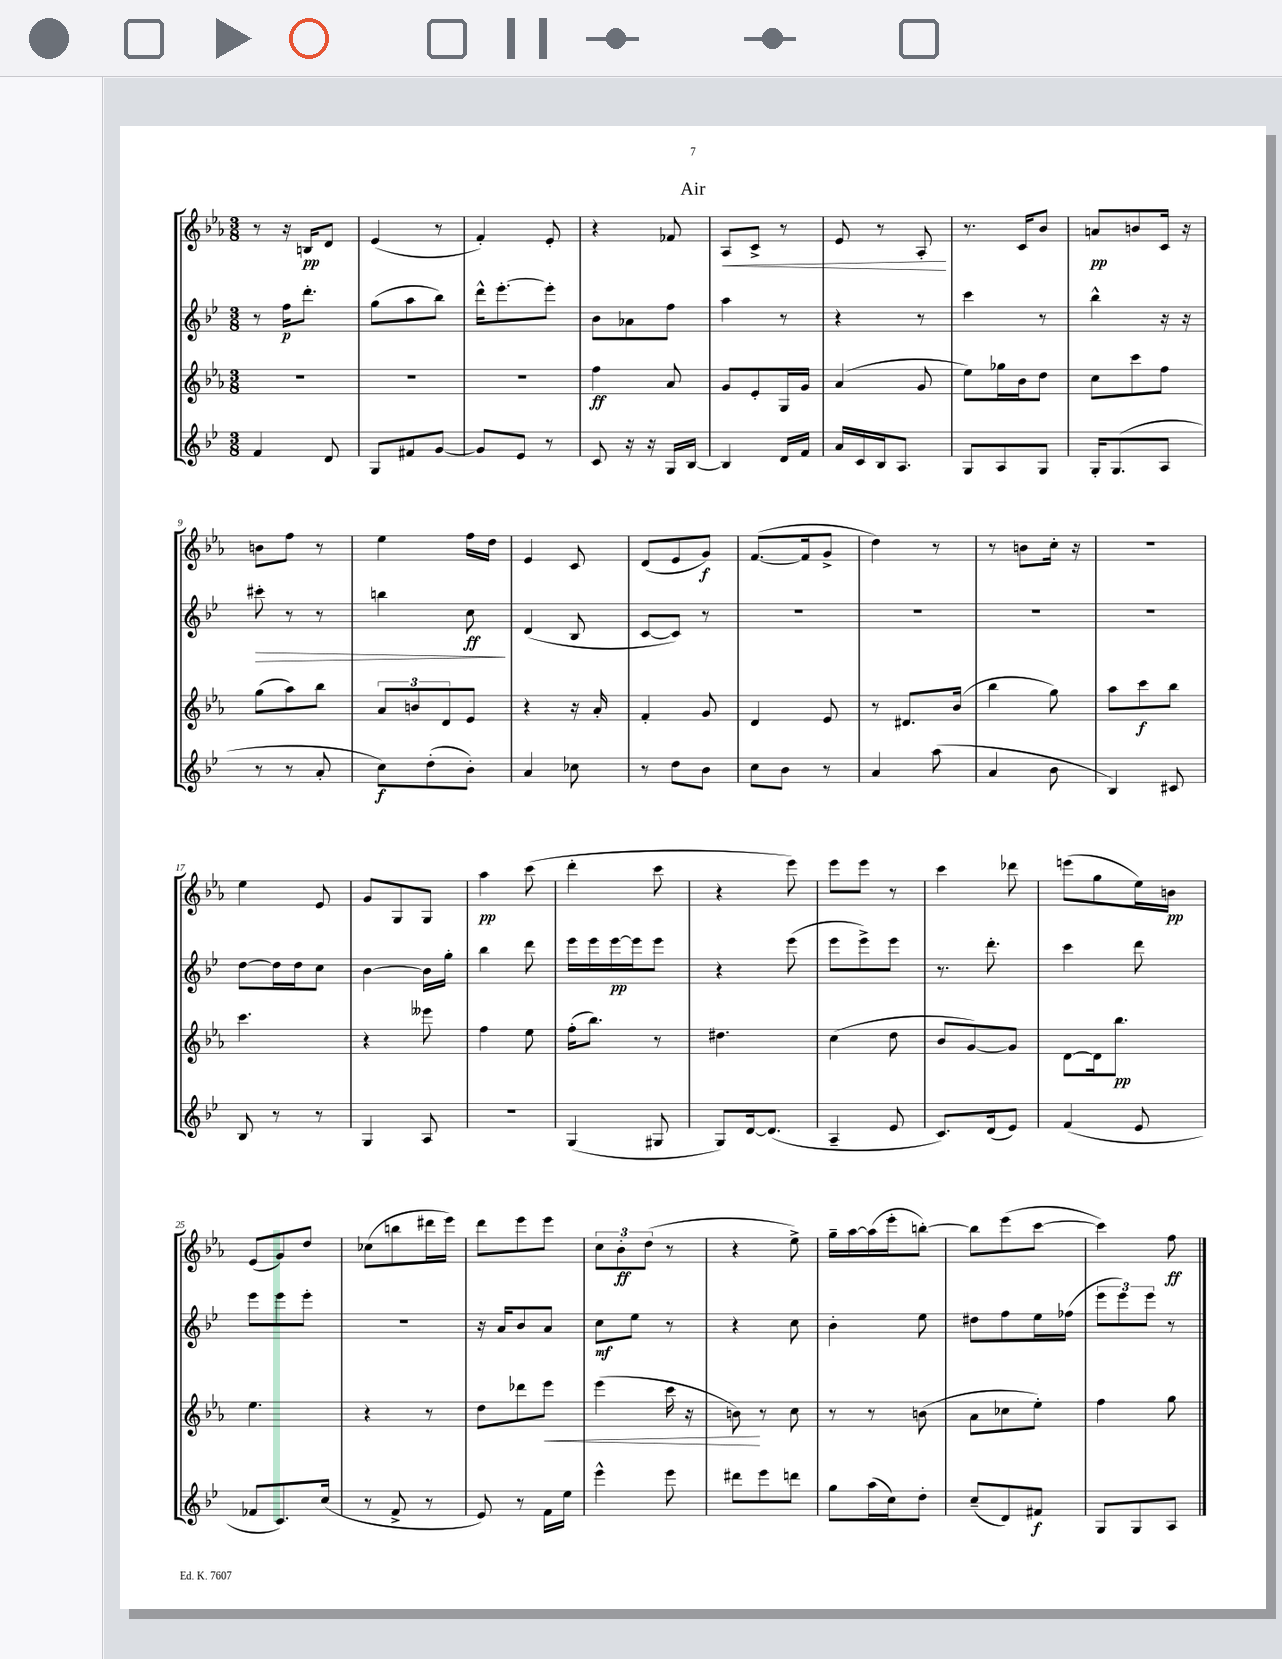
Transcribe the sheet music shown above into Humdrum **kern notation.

**kern	**kern	**kern	**kern
*staff4	*staff3	*staff2	*staff1
*clefG2	*clefG2	*clefG2	*clefG2
*k[b-e-]	*k[b-e-a-]	*k[b-e-]	*k[b-e-a-]
*M3/8	*M3/8	*M3/8	*M3/8
4f	4.r	8r	8r
.	.	16ff	16r
.	.	8.ddd'	16B
8d	.	.	8d
=	=	=	=
8G	4.r	(8gg	(4e-
8f#	.	8aa	.
[8g	.	8bb-)	8r
=	=	=	=
8g]	4.r	16ddd^^	4f')
.	.	[8.eee-'	.
8e-	.	.	.
8r	.	8eee-']	8e-'
=	=	=	=
8c	4ff	8b-	4r
16r	.	8a-	.
16r	.	.	.
16G	8a-	8ff	8f-
[16B-	.	.	.
=	=	=	=
4B-]	8g	4aa	8A-
.	8e-'	.	8c^
16d	16G	8r	8r
16f	16g	.	.
=	=	=	=
16a	(4a-	4r	8e-
16c	.	.	.
16B-	.	.	8r
8.A	.	.	.
.	8g	8r	8A-'
=	=	=	=
8G	8ee-)	4ccc	8.r
8A	16gg-	.	.
.	16b-	.	16c
8G	8dd	8r	8b-
=	=	=	=
16G'	8cc	4bb-^^	8a
(8.G	.	.	.
.	8ccc	.	8b
8A	8ff	16r	16c
.	.	16r	16r
=	=	=	=
8r	(8gg	8ccc#'	8b
8r	8aa-)	8r	8ff
8a'	8bb-	8r	8r
=	=	=	=
8cc)	12a-	4bb	4ee-
.	12b	.	.
(8dd'	.	.	.
.	12d	.	.
8b-')	8e-	8cc	16ff
.	.	.	16dd
=	=	=	=
4a	4r	(4d	4e-
8cc-	16r	8B-	8c
.	16a-'	.	.
=	=	=	=
8r	4f'	[8c	(8d
8dd	.	8c])	8e-
8b-	8g	8r	8g)
=	=	=	=
8cc	4d	4.r	([8.f
8b-	.	.	.
.	.	.	16f]
8r	8e-	.	8g^
=	=	=	=
4a	8r	4.r	4dd)
.	8.d#	.	.
(8aa	.	.	8r
.	(16b-	.	.
=	=	=	=
4a	4bb-	4.r	8r
.	.	.	8b
8b-	8gg)	.	16cc'
.	.	.	16r
=	=	=	=
4B-)	8aa-	4.r	4.r
.	8ccc	.	.
8c#	8bb-	.	.
=	=	=	=
8B-	4.ccc	[8dd	4ee-
8r	.	16dd]	.
.	.	16dd	.
8r	.	8cc	8e-
=	=	=	=
4G	4r	[4b-	8g
.	.	.	8G
8A	8eee--	16b-]	8G
.	.	16gg'	.
=	=	=	=
4.r	4ff	4bb-	4aa-
.	8ee-	8ddd	(8ccc
=	=	=	=
(4G	(16ff'	16eee-	4ddd'
.	8.bb-)	16eee-	.
.	.	[16eee-	.
.	.	16eee-]	.
8G#	8r	8eee-	8ccc
=	=	=	=
8G)	4.dd#	4r	4r
[16d	.	.	.
(8.d]	.	.	.
.	.	(8eee-	8eee-)
=	=	=	=
4A~	(4cc	8eee-	8eee-
.	.	8eee-^)	8eee-
8e-	8dd	8eee-	8r
=	=	=	=
8.c)	8b-	8.r	4ccc
.	[8g)	.	.
(16d	.	8.ddd'	.
8e-)	8g]	.	8ddd-
=	=	=	=
(4f	[8d	4ccc	(8eee
.	16d]	.	8gg
.	8.bb-	.	.
8e-	.	8ddd	16ee-)
.	.	.	16b
=	=	=	=
8f-	4.ee-	8eee-	(8e-
8.c)	.	8eee-	8g)
.	.	8eee-'	8dd
(16cc	.	.	.
=	=	=	=
8r	4r	4.r	(8cc-
8f^	.	.	8bb
8r	8r	.	16ddd#
.	.	.	16eee-)
=	=	=	=
8e-)	8dd	16r	8ddd
.	.	16a	.
8r	8ddd-	8b-	8eee-
16f	8eee-	8a	8eee-
16ee-	.	.	.
=	=	=	=
4eee-^^	(4eee-	8cc	12cc
.	.	.	12b-'
.	.	8ee-	.
.	.	.	(12dd
8eee-	16ccc	8r	8r
.	16r	.	.
=	=	=	=
8ddd#	8b)	4r	4r
8eee-	8r	.	.
8ddd	8cc	8cc	8ee-^)
=	=	=	=
8gg	8r	4b-'	16gg~
.	.	.	[16aa-
(16aa	8r	.	(16aa-]
16cc)	.	.	16eee-'
8dd'	(8b	8ee-	[8bb')
=	=	=	=
(8cc~	8a-	8dd#	8bb]
8d)	8cc-	8ff	(8eee-
8f#	8ee-')	16ee-	[8ccc
.	.	(16ff-	.
=	=	=	=
8G	4ff	12eee-	4ccc])
.	.	12eee-)	.
8G	.	.	.
.	.	12eee-	.
8A	8gg	8r	8ff
==	==	==	==
*-	*-	*-	*-
